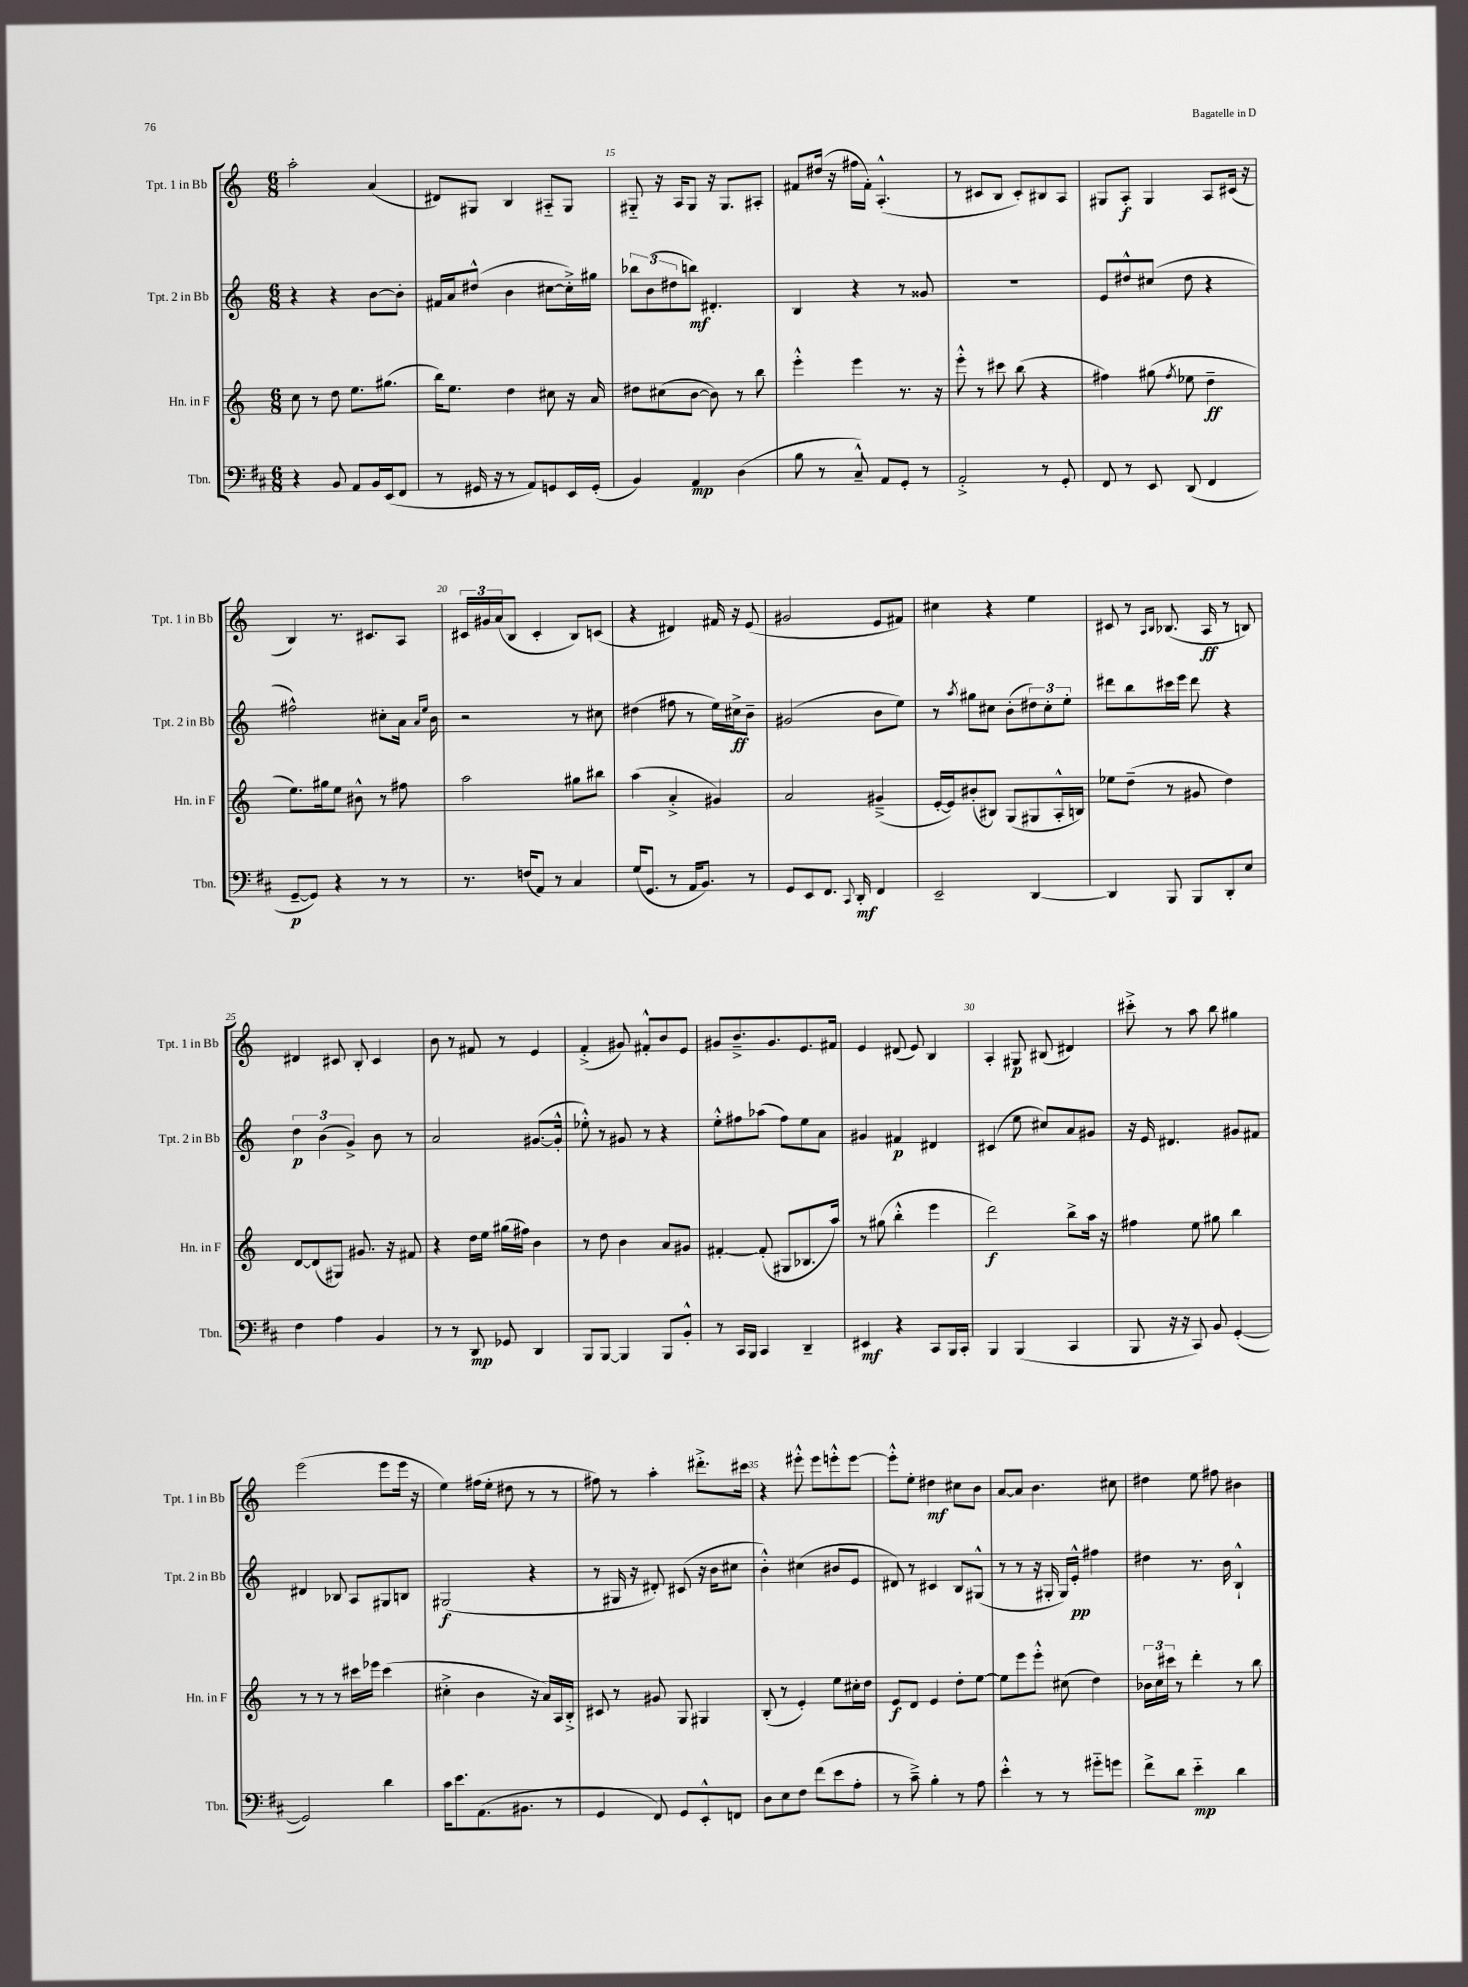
<<
\new StaffGroup <<
\new Staff = "s0" \with { instrumentName = "Tpt. 1 in Bb" shortInstrumentName = "Tpt. 1 in Bb" } {
    \clef treble \key c \major \numericTimeSignature \time 6/8
    a''2-. a'4( |
    dis'8) gis8 b4 ais8-_ gis8 |
    gis8-_ r16 a16 gis8 r16 gis8. ais8-. |
    fis'8 dis''16( r16 fis''16 fis'16-.) a4.-.-^( |
    r8 cis'8 b8 cis'8-.) bis8 a8 |
    gis8 a8-.\f gis4 a8 cis'16( r16 |
    b4) r8. cis'8. a8 |
    \tuplet 3/2 { cis'16 gis'16 a'16( } b8 cis'4-. b8) c'8( |
    r4 dis'4) fis'16 r16 e'8( |
    gis'2 e'8 fis'8) |
    cis''4 r4 e''4 |
    cis'8 r8 \grace { a16 b16 } bes8.( a16\ff r8 b8) |
    dis'4 cis'8 b8-. cis'4 |
    b'8 r8 fis'8 r8 e'4 |
    f'4-.->( gis'8) fis'8-.-^ b'8 e'8 |
    gis'8 b'8.---> gis'8. e'8. fis'16 |
    e'4 dis'8( e'8) b4 |
    a4-. gis8\p bis8( dis'4) |
    cis'''8-.-> r8 a''8 b''8 gis''4 |
    e'''2( e'''8 e'''16 r16 |
    e''4) fis''16( e''16-. dis''8 r8 r8 |
    fis''8) r8 a''4-. dis'''8.-.-> cis'''16 |
    r4 eis'''8-.-^ eis'''8 e'''8-.-^ e'''8~ |
    e'''8-.-^ e''8-. dis''4\mf cis''8 b'8 |
    a'8~ a'8 b'4. cis''8 |
    dis''4 e''8 fis''8 bis'4 \bar "|." |
}
\new Staff = "s1" \with { instrumentName = "Tpt. 2 in Bb" shortInstrumentName = "Tpt. 2 in Bb" } {
    \clef treble \key c \major \numericTimeSignature \time 6/8
    r4 r4 b'8~ b'8-. |
    fis'16 a'16 dis''8-^( b'4 cis''8~ cis''16-.->) gis''16 |
    \tuplet 3/2 { bes''8 b'8( dis''8 } b''8\mf) dis'4.-. |
    b4 r4 r8 gisis'8 |
    R2. |
    e'8 dis''8-^ cis''8( dis''8 r4 |
    fis''2-^) cis''8-. a'16 \grace { a'16 e''16 } b'16 |
    r2 r8 cis''8 |
    dis''4( fis''8 r8 e''16) cis''16->\ff b'8-- |
    gis'2( b'8 e''8) |
    r8 \acciaccatura { a''8 } gis''8 cis''8 b'8-.( \tuplet 3/2 { dis''8) cis''8-. e''8-. } |
    dis'''8 b''8 cis'''16 e'''16 dis'''8 r4 |
    \tuplet 3/2 { d''4\p b'4( g'4->) } b'8 r8 |
    a'2 gis'8.~( gis'16-.-^ |
    ees''8-.-^) r8 gis'8 r8 r4 |
    e''8-.-^ fis''8 aes''8( fis''8) e''8 a'8 |
    gis'4 fis'4\p dis'4 |
    cis'4( e''8 cis''8) a'8 gis'8 |
    r16 e'16 dis'4. gis'8 fis'8 |
    dis'4 bes8 a8 gis8 b8 |
    gis2\f( r4 |
    r8 gis16 r16 dis'8-.) cis'8( r16 b'16 cis''8 |
    b'4-.-^) cis''4( bis'8 e'8 |
    dis'8) r8 cis'4 b8 gis8-^( |
    r8 r8 r16 gis16-. gis16) e'16-.-^\pp fis''4 |
    dis''4 r8. b'16 b4-!-^ \bar "|." |
}
\new Staff = "s2" \with { instrumentName = "Hn. in F" shortInstrumentName = "Hn. in F" } {
    \clef treble \key c \major \numericTimeSignature \time 6/8
    c''8 r8 d''8 e''8. gis''8.( |
    b''16) e''8. d''4 cis''8 r16 a'16 |
    dis''8 cis''8( b'8~ b'8) r8 b''8 |
    e'''4-.-^ e'''4 r8. r16 |
    e'''8-.-^ r8 cis'''8 b''8( r4 |
    fis''4) gis''8( \acciaccatura { fis''8 } ees''8 d''4--\ff |
    e''8.) gis''16 e''8 bis'8-^ r8 fis''8 |
    a''2 gis''8 bis''8 |
    a''4( a'4-.-> gis'4) |
    a'2 gis'4--->( |
    e'16~-. e'16) bis'8-.( bis8) g8( gis8 a16-.-^ b16) |
    ees''8 d''8--( r8 gis'8 d''4) |
    d'8~ d'8( gis8) gis'8. r16 fis'8 |
    r4 d''16 e''16 gis''16( fis''16) b'4 |
    r8 d''8 b'4 a'8 gis'8 |
    fis'4~-. fis'8-.( gis8 bes8. a''16) |
    r8 gis''8( b''4-.-^ e'''4 |
    d'''2\f) b''8-> a''16 r16 |
    fis''4 e''8 gis''8 b''4 |
    r8 r8 r8 cis'''16 ees'''16 cis'''4( |
    cis''4-.-> b'4 r16 a'16) a16 b16-.-> |
    cis'8 r8 gis'8 g8 gis4 |
    b8-.( r8 e'4-.) e''8 cis''16-. d''16 |
    e'8\f d'8 e'4 d''8-. e''8~ |
    e''8 e'''8 e'''8-.-^ cis''8( d''4) |
    \tuplet 3/2 { bes'16 c''16 cis'''16 } r8 d'''4-. r8 b''8 \bar "|." |
}
\new Staff = "s3" \with { instrumentName = "Tbn." shortInstrumentName = "Tbn." } {
    \clef bass \key d \major \numericTimeSignature \time 6/8
    r4 b,8 a,8 b,16 e,16( fis,8 |
    r8 gis,16 r16 r8 a,8) g,8 e,16 g,16-.( |
    b,4) a,4\mp d4( |
    b8 r8 cis8---^) a,8 g,8-. r8 |
    a,2-.-> r8 g,8-. |
    fis,8 r8 e,8 d,8( fis,4 |
    g,8~--\p g,8) r4 r8 r8 |
    r8. f16( a,8) r8 cis4 |
    g16( g,8. r8 a,16 b,8.) r8 |
    g,8 e,8 fis,8. \appoggiatura { cis,8 } d,16-.\mf fis,4 |
    e,2-- d,4~ |
    d,4 b,,8 b,,8 d,8-. e8 |
    fis4 a4 b,4 |
    r8 r8 d,8\mp ges,8 d,4 |
    b,,8 b,,8~ b,,4 b,,8 b,8-.-^ |
    r8 cis,16 b,,16 cis,4 d,4-- |
    eis,4\mf r4 cis,8 b,,16 cis,16-. |
    b,,4 b,,4( cis,4 |
    b,,8 r16 r16 cis,8) b,8 g,4~-.( |
    g,2) d'4 |
    cis'16 e'8. a,8.( bis,8. r8 |
    g,4 fis,8) g,8 e,8-.-^ f,8 |
    d8 e8 fis8 fis'8( e'8 a8-. |
    r8 cis'8--->) b4-. r8 a8 |
    e'4-.-^ r8 r8 gis'8-_ g'8 |
    fis'8-> d'8 e'4-_\mp d'4 \bar "|." |
}
>>
>>
\layout { \context { \Score currentBarNumber = #13 \override BarNumber.break-visibility = ##(#f #t #t) barNumberVisibility = #(every-nth-bar-number-visible 5) } }
